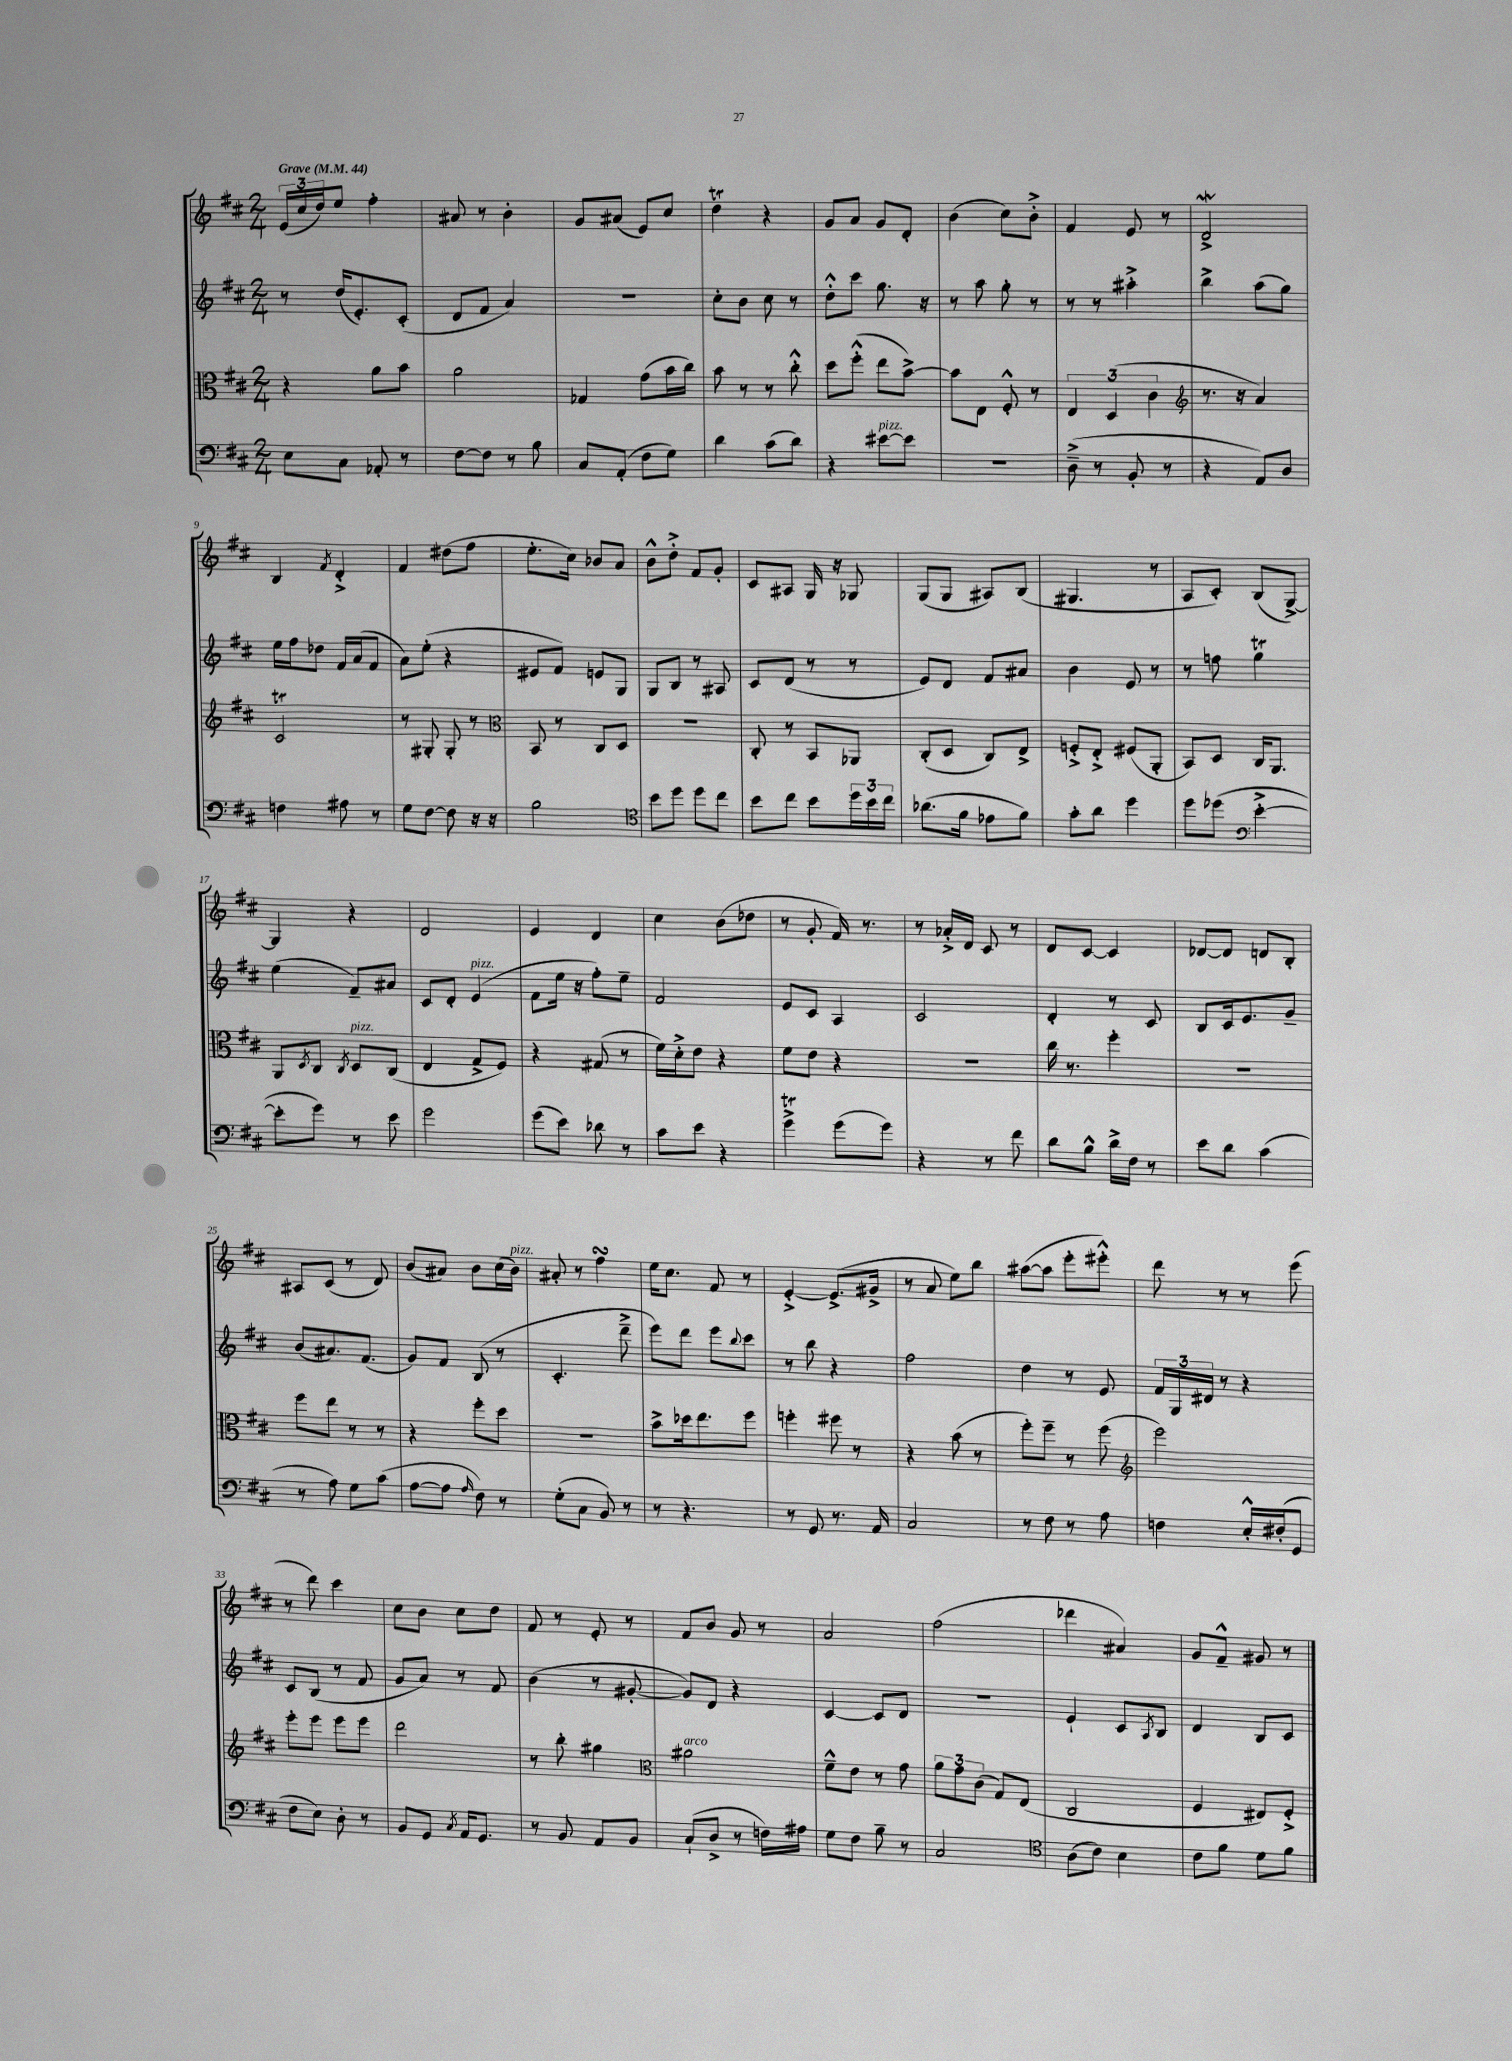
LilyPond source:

<<
\new StaffGroup <<
\new Staff = "s0" {
    \clef treble \key d \major \numericTimeSignature \time 2/4 \tempo "Grave" 4 = 44
    \tuplet 3/2 { e'16( cis''16 d''16) } e''8 fis''4-. |
    ais'8 r8 b'4-. |
    g'8 ais'8( e'8) cis''8 |
    d''4\trill r4 |
    g'8 a'8 g'8 d'8-. |
    b'4( cis''8) b'8-.-> |
    fis'4 e'8 r8 |
    d'2->\mordent |
    b4 \acciaccatura { fis'8 } d'4-.-> |
    fis'4 dis''8( fis''8 |
    e''8.-. cis''16) bes'8 a'8 |
    b'8-^ d''8-.-> fis'8 g'8-. |
    cis'8 ais8 g16 r16 ges8 |
    g8( g8 ais8) b8( |
    gis4. r8 |
    a8 cis'8-.) b8( g8~->) |
    g4 r4 |
    d'2 |
    e'4 d'4 |
    cis''4 b'8( des''8 |
    r8 g'8-. fis'16) r8. |
    r8 aes'16-.-> d'16 cis'8 r8 |
    d'8 cis'8~ cis'4 |
    des'8~ des'8 d'8 b8-. |
    ais8 cis'8( r8 d'8) |
    b'8( ais'8) b'8 cis''16( b'16^\markup { \italic "pizz." }) |
    ais'8-. r8 fis''4\turn |
    e''16 cis''8. fis'8 r8 |
    e'4~-.-> e'8.->( gis'16-> |
    r8 a'8 e''8) b''8 |
    ais''8~( ais''8 e'''8-. eis'''8-.-^) |
    d'''8 r8 r8 e'''8( |
    r8 d'''8) cis'''4 |
    cis''8 b'8 cis''8 d''8 |
    fis'8 r8 e'8-. r8 |
    fis'8 b'8 g'8 r8 |
    a'2 |
    fis''2( |
    des'''4 ais'4) |
    g'8 fis'8---^ gis'8 r8 \bar "|." |
}
\new Staff = "s1" {
    \clef treble \key d \major \numericTimeSignature \time 2/4
    r8 d''16( e'8.-.) cis'8-.( |
    d'8 fis'8 a'4) |
    R2 |
    cis''8-. b'8 cis''8 r8 |
    d''8-.-^ cis'''8 g''8. r16 |
    r8 a''8 g''8-. r8 |
    r8 r8 ais''4-.-> |
    b''4-> a''8( g''8) |
    e''16 fis''16 des''8 fis'16 a'16( fis'8 |
    a'8) e''8-.( r4 |
    eis'8 fis'8) e'8 g8 |
    g8 b8 r8 ais8 |
    cis'8 d'8( r8 r8 |
    e'8) d'8 fis'8 ais'8 |
    b'4 e'8 r8 |
    r8 f''8 g''4\trill |
    e''4( fis'8--) ais'8 |
    cis'8 d'8-. e'4^\markup { \italic "pizz." }( |
    fis'8 e''16 r16 fis''8-.) e''8-- |
    fis'2 |
    e'8 cis'8 a4 |
    cis'2 |
    d'4-. r8 cis'8 |
    b8 cis'16 e'8. g'8-- |
    b'8( ais'8.) fis'8.( |
    g'8) fis'8 b8( r8 |
    cis'4.-. d'''8---> |
    e'''8) d'''8 e'''8 \appoggiatura { b''8 } cis'''8 |
    r8 b''8 r4 |
    fis''2 |
    d''4 r8 e'8 |
    \tuplet 3/2 { fis'16 g16 dis'16 } r8 r4 |
    cis'8 b8( r8 fis'8 |
    g'8 a'8) r8 fis'8 |
    b'4( r8 gis'8~-. |
    gis'8) d'8 r4 |
    cis'4~ cis'8 d'8 |
    R2 |
    e'4-! cis'8 \acciaccatura { a8 } b8 |
    d'4 b8 cis'8 \bar "|." |
}
\new Staff = "s2" {
    \clef alto \key d \major \numericTimeSignature \time 2/4
    r4 a'8 b'8 |
    a'2 |
    ges4 g'8( b'16 cis''16) |
    b'8 r8 r8 cis''8-.-^ |
    d''8 fis''8-.-^( e''8 b'8~->) |
    b'8 e8 fis8-.-^ r8 |
    \tuplet 3/2 { e4 d4( cis'4 } |
    \clef treble r8. r16 a'4) |
    cis'2\trill |
    r8 gis8-. gis8-. r8 |
    \clef alto b,8 r8 cis8 d8 |
    r2 |
    cis8-. r8 b,8 aes,8 |
    cis8-.( d8 cis8) e8-> |
    f8-.-> e8-.-> fis8( a,8-. |
    b,8) d8 cis16 a,8. |
    a,8 \acciaccatura { d8 } cis8 \acciaccatura { cis8 } d8^\markup { \italic "pizz." } cis8( |
    e4 g8-> fis8) |
    r4 gis8( r8 |
    fis'16) d'16-.-> e'8 r4 |
    fis'8 e'8 r4 |
    R2 |
    cis''16 r8. fis''4-. |
    R2 |
    fis''8 e''8 r8 r8 |
    r4 fis''8-. d''8 |
    R2 |
    b'8-> des''16 e''8. fis''8 |
    f''4-. fis''8 r8 |
    r4 b'8( r8 |
    fis''8-.) fis''8-- r8 fis''8( |
    \clef treble e'''2) |
    e'''8-. e'''8 e'''8 e'''8 |
    d'''2 |
    r8 b''8-. gis''4 |
    \clef alto ais'2^\markup { \italic "arco" } |
    fis'8---^ e'8 r8 g'8 |
    \tuplet 3/2 { a'8 g'8 cis'8( } g8) e8( |
    cis2 |
    fis4 eis8) fis8-.-> \bar "|." |
}
\new Staff = "s3" {
    \clef bass \key d \major \numericTimeSignature \time 2/4
    e8 cis8 aes,8-. r8 |
    fis8~ fis8 r8 b8 |
    cis8 a,8-.( fis8 g8) |
    d'4 cis'8( d'8) |
    r4 eis'8~^\markup { \italic "pizz." } eis'8 |
    R2 |
    d8--->( r8 b,8-. r8 |
    r4 a,8) d8 |
    f4 ais8 r8 |
    g8 fis8~ fis8 r16 r16 |
    b2 |
    \clef tenor b'8 d''8 d''8 cis''8 |
    b'8 cis''8 b'8 \tuplet 3/2 { d''16 b'16 cis''16 } |
    aes'8.( fis'16 ees'8 fis'8) |
    g'8-. a'8 d''4 |
    d''8 des''8( \clef bass e'4~-.-> |
    e'8-. g'8) r8 e'8 |
    g'2 |
    g'8( e'8) des'8 r8 |
    cis'8 e'8 r4 |
    g'4->\trill g'8( g'8) |
    r4 r8 fis'8 |
    d'8 b8-^ d'16-> fis16 r8 |
    e'8 d'8 cis'4( |
    r8 a8) g8 cis'8( |
    a8~ a8 \grace { a16 } fis8) r8 |
    g8-.( cis8 b,8) r8 |
    r8 r4. |
    r8 g,8 r8. a,16 |
    cis2 |
    r8 fis8 r8 a8 |
    f4 e16-.-^ fis16-.( g,8 |
    fis8 e8) d8-. r8 |
    b,8 g,8 \acciaccatura { cis8 } a,16 g,8. |
    r8 b,8 a,8 b,8 |
    cis8-!( d8-> r8 f16) ais16 |
    g8 fis8 b8-- r8 |
    cis2 |
    \clef tenor a8( cis'8) b4 |
    cis'8 fis'8 d'8 fis'8 \bar "|." |
}
>>
>>
